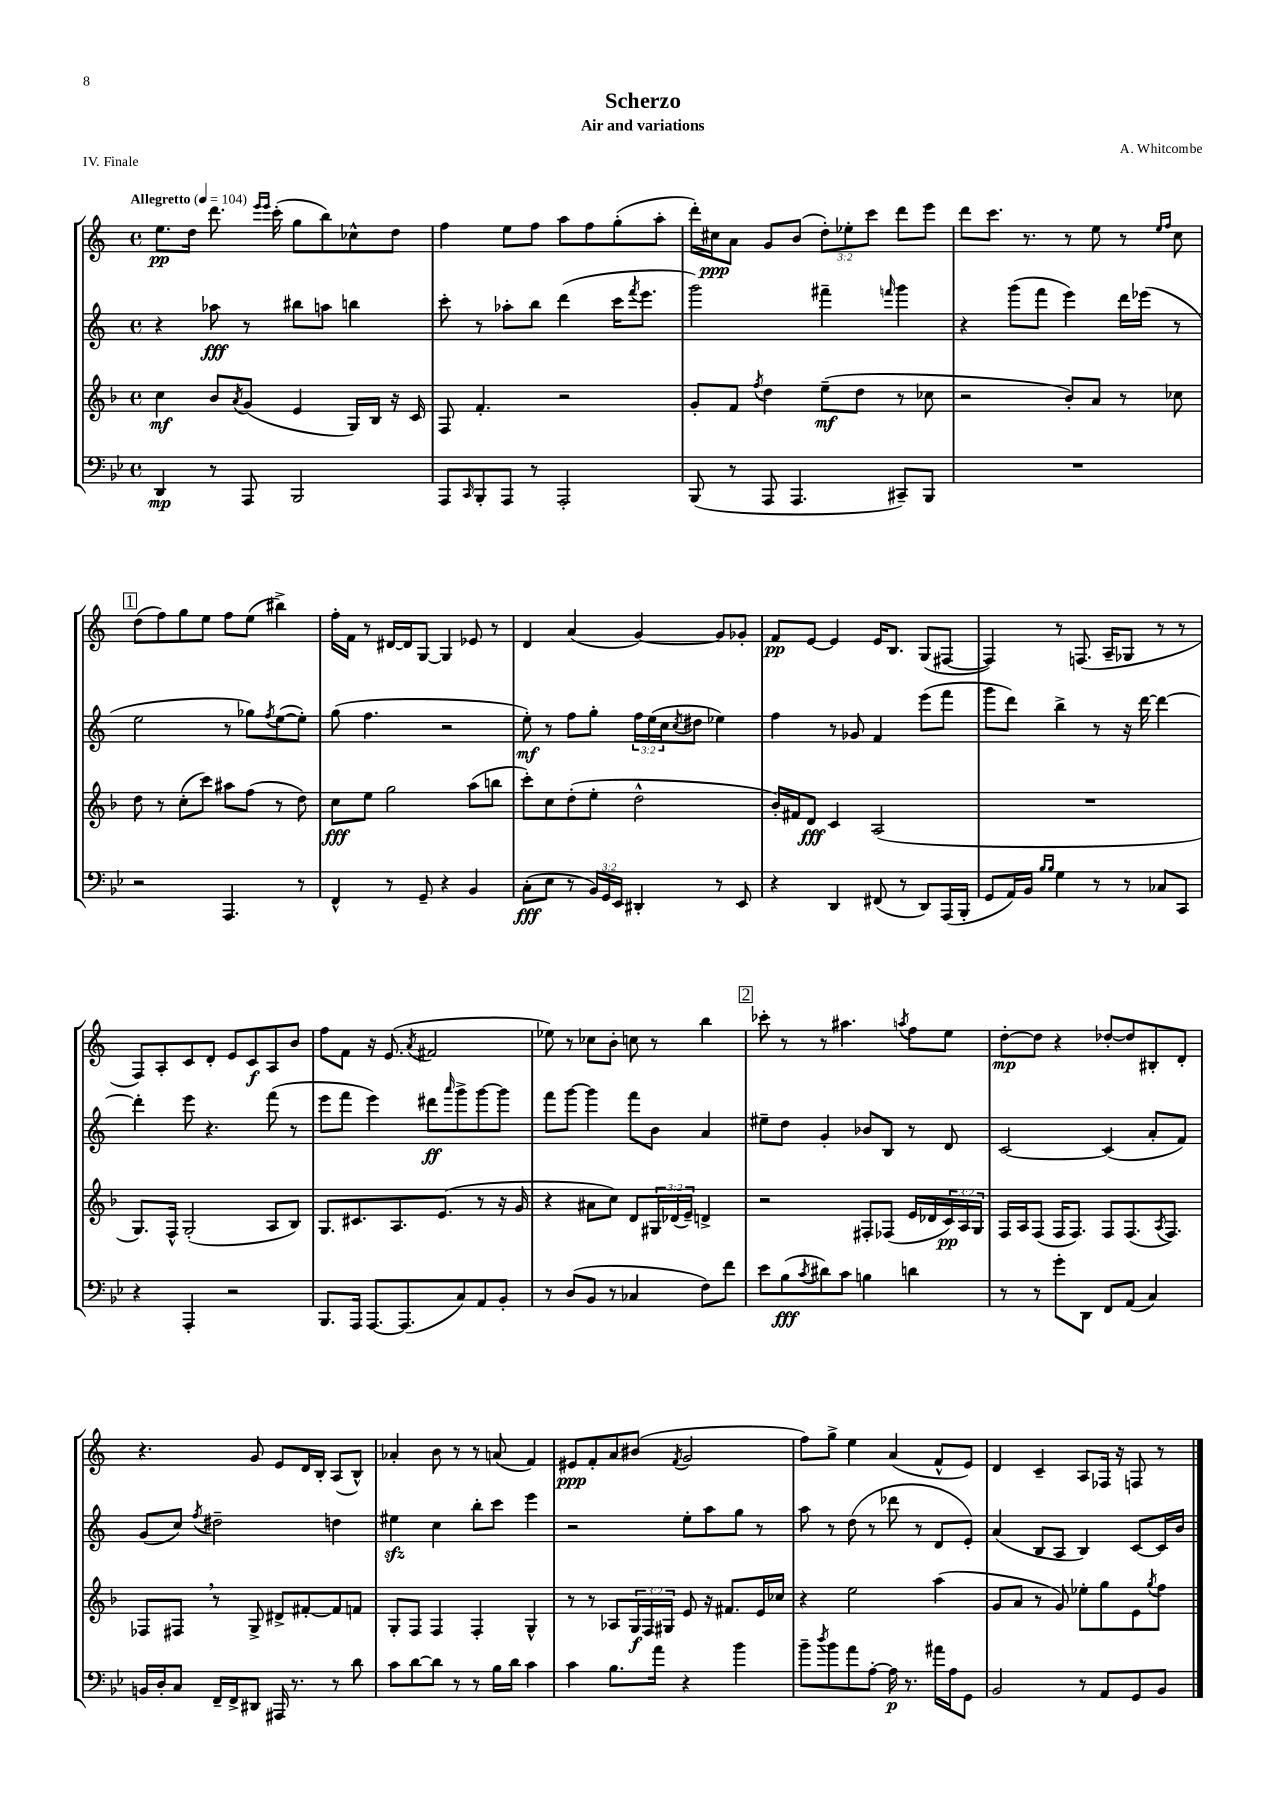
\header { title = "Scherzo" composer = "A. Whitcombe" subtitle = "Air and variations" piece = "IV. Finale" }
<<
\new StaffGroup <<
\new Staff = "s0" {
    \clef treble \key c \major \defaultTimeSignature \time 4/4 \override Staff.TupletNumber.text = #tuplet-number::calc-fraction-text \tempo "Allegretto" 4 = 104
    e''8.\pp d''16 d'''8. \grace { e'''16 e'''16 } c'''16-.( g''8 b''8) ces''8-^ d''8 |
    f''4 e''8 f''8 a''8 f''8 g''8-.( a''8-. |
    d'''16-.) cis''16\ppp a'8 g'8 b'8( \tuplet 3/2 { d''8-.) ees''8-. c'''8 } d'''8 e'''8 |
    d'''8 c'''8. r8. r8 e''8 r8 \grace { e''16 f''16 } c''8 |
    \mark \markup { \box "1" } d''8( f''8) g''8 e''8 f''8 e''8( bis''4->) |
    f''16-. f'16 r8 dis'16~ dis'16 g8~ g4 ees'8 r8 |
    d'4 a'4( g'4~) g'8 ges'8-. |
    f'8\pp e'8~ e'4 e'16 b8. g8( fis8~ |
    fis4) r8 f8.( a16-- ges8 r8 r8 |
    f8) a8-. c'8 d'8-. e'8 c'8\f a8 b'8 |
    f''8 f'8 r16 e'8.( \acciaccatura { a'8 } fis'2 |
    ees''8) r8 ces''8 b'8-. c''8 r8 b''4 |
    \mark \markup { \box "2" } ces'''8-. r8 r8 ais''4. \acciaccatura { a''8 } f''8 e''8 |
    d''8~-.\mp d''8 r4 des''8~-. des''8 bis8-. d'8-. |
    r4. g'8 e'8 d'16 b16-. a8( b8-^) |
    aes'4-. b'8 r8 r8 a'8( f'4) |
    eis'8\ppp f'8-. a'8 bis'8( \acciaccatura { f'8 } g'2 |
    f''8) g''8-> e''4 a'4( f'8-^ e'8) |
    d'4 c'4-- a8 fes16 r16 f8 r8 \bar "|." |
}
\new Staff = "s1" {
    \clef treble \key c \major \defaultTimeSignature \time 4/4 \override Staff.TupletNumber.text = #tuplet-number::calc-fraction-text
    r4 aes''8\fff r8 bis''8 a''8 b''4 |
    c'''8-. r8 aes''8-. b''8 d'''4( c'''16 \acciaccatura { f'''8 } e'''8. |
    g'''2) fis'''4-- \grace { f'''16 } g'''4 |
    r4 g'''8( f'''8 e'''4) d'''16 ees'''16( r8 |
    \mark \markup { \box "1" } e''2 r8 ges''8) \acciaccatura { f''8 } e''8~( e''8-.) |
    g''8( f''4. r2 |
    e''8-.\mf) r8 f''8 g''8-. \tuplet 3/2 { f''16 e''16( c''16 } \acciaccatura { c''8 } dis''8 ees''4) |
    f''4 r8 ges'8 f'4 e'''8( f'''8 |
    g'''8 d'''8) b''4-> r8 r16 d'''16~ d'''4~ |
    d'''4-. e'''8 r4. f'''8( r8 |
    e'''8 f'''8 e'''4) dis'''8\ff \grace { a'''16 } g'''8-> g'''8~ g'''8 |
    f'''8 g'''8~ g'''4 f'''8 b'8 a'4 |
    \mark \markup { \box "2" } eis''8-- d''8 g'4-. bes'8 b8 r8 d'8 |
    c'2~ c'4( a'8-. f'8) |
    g'8( c''8) \acciaccatura { f''8 } dis''2-- d''4 |
    eis''4\sfz c''4 b''8-. c'''8 e'''4 |
    r2 e''8-. a''8 g''8 r8 |
    a''8 r8 d''8( r8 des'''8 r8 d'8 e'8-.) |
    a'4( b8 a8 b4) c'8~ c'16 b'16 \bar "|." |
}
\new Staff = "s2" {
    \clef treble \key f \major \defaultTimeSignature \time 4/4 \override Staff.TupletNumber.text = #tuplet-number::calc-fraction-text
    c''4\mf bes'8 \acciaccatura { a'8 } g'8( e'4 g16) bes16 r16 c'16 |
    f8 f'4.-. r2 |
    g'8-. f'8 \acciaccatura { f''8 } d''4 e''8--\mf( d''8 r8 ces''8 |
    r2 bes'8-.) a'8 r8 ces''8 |
    \mark \markup { \box "1" } d''8 r8 c''8-.( c'''8) ais''8 f''8( r8 d''8) |
    c''8\fff e''8 g''2 a''8( b''8 |
    c'''8-.) c''8 d''8-.( e''8-. d''2-^ |
    bes'16-.) fis'16 d'8\fff c'4 a2( |
    R1 |
    g8.) f16-^ g2-.( a8 bes8) |
    g8. cis'8. a8. e'8.( r8 r16 g'16 |
    r4 ais'8 c''8) d'8 \tuplet 3/2 { gis16 des'16( e'16--) } d'4-> |
    \mark \markup { \box "2" } r2 fis8-. fes8( e'16 des'16 \tuplet 3/2 { c'16\pp) a16 g16 } |
    f16 a16 f8( f16 f8.) f8 f8.( \acciaccatura { a8 } f8.) |
    fes8 fis8 \breathe r8 g8-> dis'8-> fis'8~-. fis'8 f'8 |
    g8-. f8 f4 f4-. g4-^ |
    r8 r8 aes8 \tuplet 3/2 { g16\f f16 gis16 } e'8 r16 fis'8. e'16 ces''16 |
    r4 e''2 a''4( |
    g'8 a'8 r8 g'8) ees''8-. g''8 e'8 \acciaccatura { g''8 } f''8 \bar "|." |
}
\new Staff = "s3" {
    \clef bass \key bes \major \defaultTimeSignature \time 4/4 \override Staff.TupletNumber.text = #tuplet-number::calc-fraction-text
    d,4\mp r8 a,,8 bes,,2 |
    a,,8 \grace { c,16 } bes,,8-. a,,8 r8 a,,2-. |
    bes,,8( r8 a,,8 a,,4. cis,8--) bes,,8 |
    R1 |
    \mark \markup { \box "1" } r2 a,,4. r8 |
    f,4-^ r8 g,8-- r4 bes,4 |
    c8-.\fff( ees8 r8 \tuplet 3/2 { bes,16) g,16 ees,16 } dis,4-. r8 ees,8 |
    r4 d,4 fis,8( r8 d,8) a,,16( bes,,16-. |
    g,8 a,16) bes,16 \grace { bes16 bes16 } g4 r8 r8 ces8 c,8 |
    r4 a,,4-. r2 |
    bes,,8. a,,16 a,,8.~ a,,8.( c8) a,8 bes,8-. |
    r8 d8( bes,8 r8 ces4 f8) f'8 |
    \mark \markup { \box "2" } ees'8 bes8\fff( \acciaccatura { c'8 } dis'8) c'8 b4 d'4 |
    r8 r8 g'8-. d,8 f,8 a,8( c4) |
    b,16 d16-. c8 f,16-- f,16-> dis,8 ais,,16 r8. r8 d'8 |
    c'8 d'8~ d'8 r8 r8 bes16 d'16 c'4 |
    c'4 bes8. a'16 r4 bes'4 |
    bes'8-- \acciaccatura { d''8 } bes'8 a'8 a8~-. a16\p r8. ais'16 a16 g,8 |
    bes,2 r8 a,8 g,8 bes,8 \bar "|." |
}
>>
>>
\layout { \context { \Score \remove "Bar_number_engraver" } }
